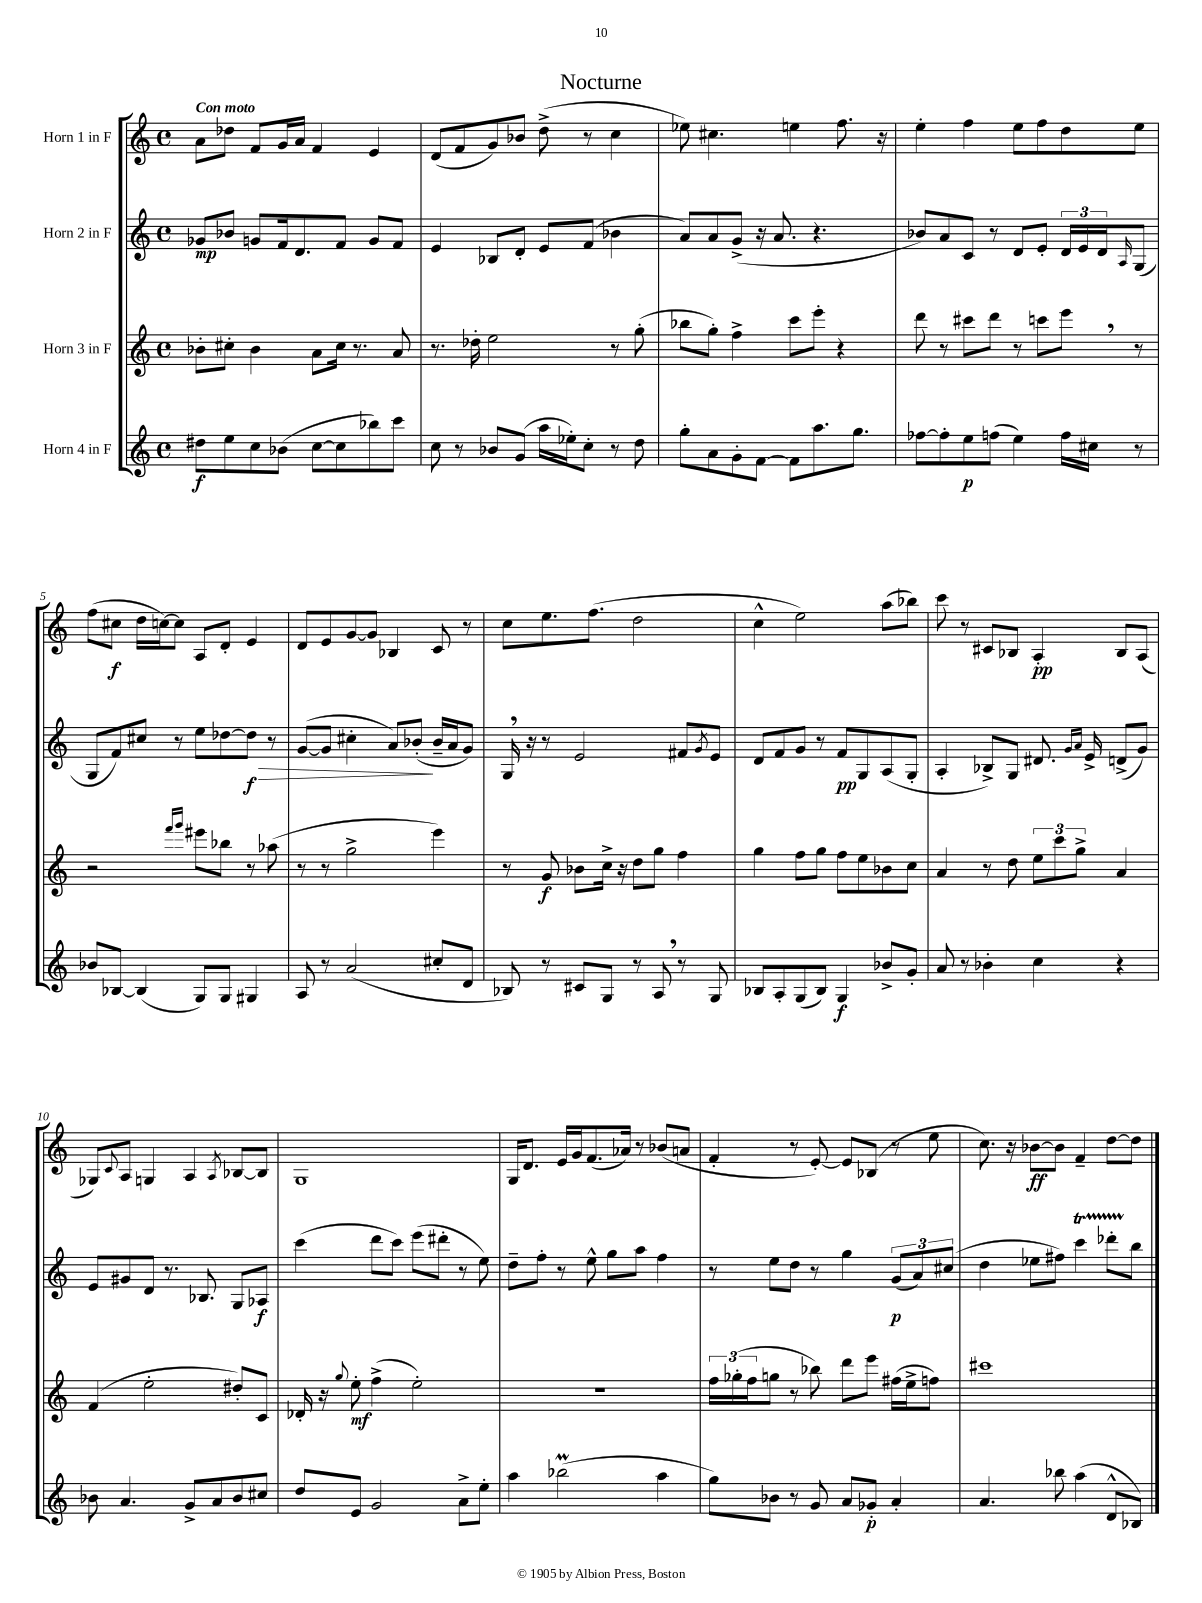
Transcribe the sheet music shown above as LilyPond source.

\header { title = "Nocturne" }
<<
\new StaffGroup <<
\new Staff = "s0" \with { instrumentName = "Horn 1 in F" } {
    \clef treble \key c \major \defaultTimeSignature \time 4/4 \tempo "Con moto"
    a'8 des''8 f'8 g'16 a'16 f'4 e'4 |
    d'8( f'8 g'8) bes'8 d''8->( r8 c''4 |
    ees''8) cis''4. e''4 f''8. r16 |
    e''4-. f''4 e''8 f''8 d''8 e''8 |
    f''8( cis''8\f d''16 c''16~) c''8 a8 d'8-. e'4 |
    d'8 e'8 g'8~ g'8 bes4 c'8 r8 |
    c''8 e''8. f''8.( d''2 |
    c''4-^ e''2) a''8( bes''8) |
    c'''8 r8 cis'8 bes8 a4-.\pp bes8 a8( |
    ges8) \appoggiatura { c'8 } a8 g4 a4 \acciaccatura { a8 } bes8~ bes8 |
    g1 |
    g16 d'8. e'16 g'16 f'8.( aes'16) r8 bes'8( a'8 |
    f'4-. r8 e'8~-.) e'8 bes8( r8 e''8 |
    c''8.) r16 bes'8~\ff bes'8 f'4-- d''8~ d''8 \bar "|." |
}
\new Staff = "s1" \with { instrumentName = "Horn 2 in F" } {
    \clef treble \key c \major \defaultTimeSignature \time 4/4
    ges'8\mp bes'8 g'8 f'16 d'8. f'8 g'8 f'8 |
    e'4 bes8 d'8-. e'8 f'8( bes'4 |
    a'8) a'8 g'8->( r16 a'8. r4. |
    bes'8) a'8 c'8 r8 d'8 e'8-. \tuplet 3/2 { d'16 e'16 d'16 } \grace { a16 } g8( |
    g8 f'8) cis''8 r8 e''8 des''8~ des''8\f\> r8 |
    g'8~( g'8 cis''4-. a'8) bes'8-.\!( bes'16-- a'16 g'8) |
    g16 \breathe r16 r8 e'2 fis'8 \acciaccatura { g'8 } e'8 |
    d'8 f'8 g'8 r8 f'8\pp g8 a8( g8-. |
    a4-. bes8->) g8 dis'8. \grace { g'16 a'16 } e'16-> d'8->( g'8) |
    e'8 gis'8 d'8 r8. bes8. g8 aes8\f |
    c'''4( d'''8 c'''8) e'''8( dis'''8-. r8 e''8) |
    d''8-- f''8-. r8 e''8-^ g''8 a''8 f''4 |
    r8 e''8 d''8 r8 g''4 \tuplet 3/2 { g'8\p( a'8) cis''8( } |
    d''4 ees''8 fis''8) c'''4\startTrillSpan des'''8-. b''8\stopTrillSpan \bar "|." |
}
\new Staff = "s2" \with { instrumentName = "Horn 3 in F" } {
    \clef treble \key c \major \defaultTimeSignature \time 4/4
    bes'8-. cis''8-. bes'4 a'8 cis''16 r8. a'8 |
    r8. des''16-. e''2 r8 g''8-.( |
    bes''8 g''8-.) f''4-> c'''8 e'''8-. r4 |
    d'''8 r8 cis'''8 d'''8 r8 c'''8 e'''8 \breathe r8 |
    r2 \grace { f'''16 g'''16 } eis'''8 bes''8 r8 aes''8( |
    r8 r8 g''2-> e'''4) |
    r8 g'8\f bes'8 c''16-> r16 d''8 g''8 f''4 |
    g''4 f''8 g''8 f''8 e''8 bes'8 c''8 |
    a'4 r8 d''8 \tuplet 3/2 { e''8 c'''8 g''8-> } a'4 |
    f'4( e''2-. dis''8-.) c'8 |
    des'16-. r16 \appoggiatura { g''8 } e''8-.\mf f''4->( e''2-.) |
    R1 |
    \tuplet 3/2 { f''16 ges''16-.( f''16 } g''8 r8 bes''8) d'''8 e'''8 fis''16( e''16-> f''8) |
    cis'''1 \bar "|." |
}
\new Staff = "s3" \with { instrumentName = "Horn 4 in F" } {
    \clef treble \key c \major \defaultTimeSignature \time 4/4
    dis''8\f e''8 c''8 bes'8( c''8~ c''8 bes''8) c'''8 |
    c''8 r8 bes'8 g'8( a''16 ees''16-.) c''8-. r8 d''8 |
    g''8-. a'8 g'8-. f'8~ f'8 a''8. g''8. |
    fes''8~ fes''8-. e''8\p f''8( e''4) f''16 cis''16 r8 |
    bes'8 bes8~ bes4( g8) g8 gis4 |
    a8 r8 a'2( cis''8-. d'8 |
    bes8) r8 cis'8 g8 r8 a8 \breathe r8 g8 |
    bes8 a8-. g8( bes8) g4\f bes'8-> g'8-. |
    a'8 r8 bes'4-. c''4 r4 |
    bes'8 a'4. g'8-> a'8 bes'8 cis''8 |
    d''8 e'8 g'2 a'8-> e''8-. |
    a''4 bes''2\prall( a''4 |
    g''8) bes'8 r8 g'8 a'8 ges'8-.\p a'4-. |
    a'4. bes''8 a''4( d'8-^ bes8) \bar "|." |
}
>>
>>
